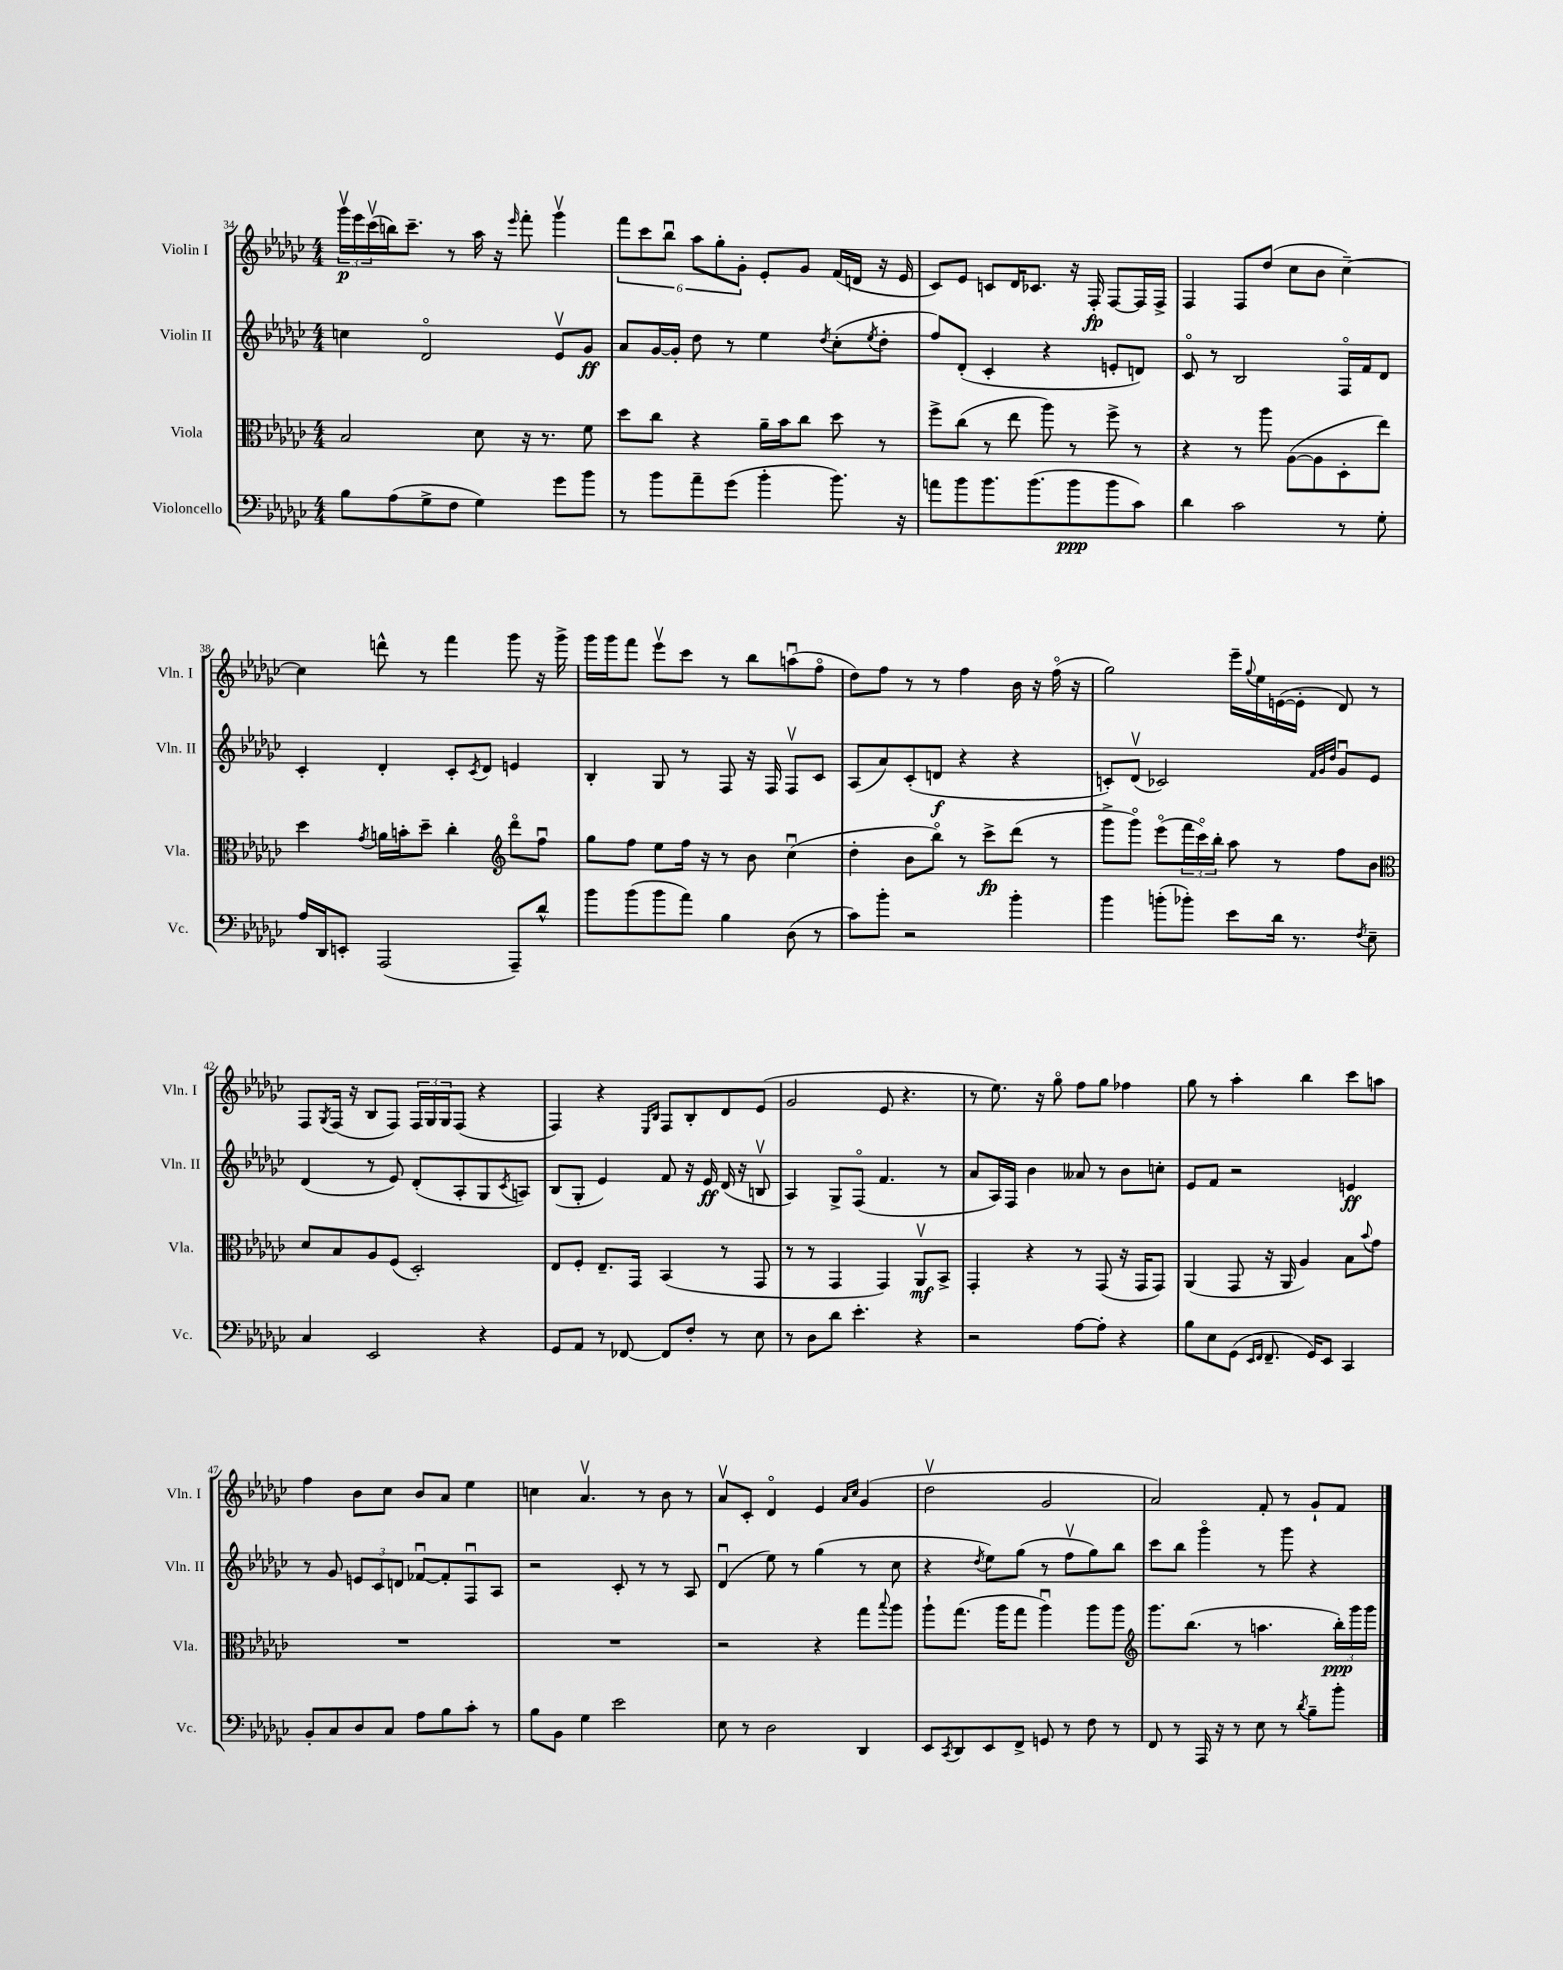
<<
\new StaffGroup <<
\new Staff = "s0" \with { instrumentName = "Violin I" shortInstrumentName = "Vln. I" } {
    \clef treble \key ges \major \numericTimeSignature \time 4/4
    \tuplet 3/2 { ges'''16\upbow\p ees'''16 ces'''16\upbow( } b''16) ces'''8.-- r8 aes''16 r16 \grace { ees'''16 } f'''8-. ges'''4\upbow |
    \tuplet 6/4 { f'''8 ces'''8 bes''8\downbow aes''8 ges''8-. ges'8-. } ees'8-. ges'8 f'16( d'16 r16 ees'16 |
    ces'8) ees'8 c'8 des'16 ces'8. r16 f16-.\fp f8~ f16 f16-> |
    f4 f8 des''8( ces''8 bes'8 ces''4~--) |
    ces''4 d'''8-^ r8 f'''4 ges'''8 r16 ges'''16-> |
    ges'''16 ges'''16 f'''8 ees'''8\upbow ces'''8 r8 bes''8 a''8\downbow( f''8\flageolet |
    des''8) f''8 r8 r8 f''4 bes'16 r16 f''16\flageolet( r16 |
    ges''2) ees'''16-- \appoggiatura { ges''8 } ees''16 e'16~( e'16-. des'8) r8 |
    f8 \acciaccatura { ges8 } f16( r16 bes8 f8) \tuplet 3/2 { f16 ges16 ges16 } f8( r4 |
    f4) r4 \grace { ees16 bes16 } f8 bes8-. des'8 ees'8( |
    ges'2 ees'8 r4. |
    r8 ees''8.) r16 ges''8\flageolet f''8 ges''8 fes''4 |
    ges''8 r8 aes''4-. bes''4 ces'''8 a''8 |
    f''4 bes'8 ces''8 bes'8 aes'8 ees''4 |
    c''4 aes'4.\upbow r8 bes'8 r8 |
    aes'8\upbow ces'8-. des'4\flageolet ees'4 \grace { aes'16 ces''16 } ges'4( |
    des''2\upbow ges'2 |
    aes'2) f'8-. r8 ges'8-! f'8 \bar "|." |
}
\new Staff = "s1" \with { instrumentName = "Violin II" shortInstrumentName = "Vln. II" } {
    \clef treble \key ges \major \numericTimeSignature \time 4/4
    c''4 des'2\flageolet ees'8\upbow ges'8\ff |
    aes'8 ges'16~ ges'16-. des''8 r8 ees''4 \acciaccatura { des''8 } ces''8-.( \acciaccatura { ees''8 } des''8-. |
    f''8) des'8-.( ces'4-. r4 e'8-. d'8) |
    ces'8\flageolet r8 bes2 f16\flageolet f'16 des'8 |
    ces'4-. des'4-. ces'8-. \acciaccatura { ces'8 } des'8 e'4 |
    bes4-. ges8 r8 f8 r16 f16 f8\upbow ces'8 |
    aes8( aes'8) ces'8-.( d'8\f r4 r4 |
    c'8-.) des'8\upbow( ces'2) \grace { f'32 ges'32 des''32 } ges'8\downbow ees'8 |
    des'4( r8 ees'8) des'8-.( aes8-. ges8 \acciaccatura { ces'8 } a8) |
    bes8( ges8-. ees'4) f'8 r16 ees'16\ff des'16( r16 b8\upbow |
    aes4) ges8-> f8\flageolet( f'4. r8 |
    aes'8 aes16) f16 bes'4 aeses'8 r8 bes'8 c''8-. |
    ees'8 f'8 r2 e'4\ff |
    r8 ges'8 \tuplet 3/2 { e'8 ces'8 d'8 } fes'8~\downbow fes'8-. f8\downbow aes8 |
    r2 ces'8-. r8 r8 aes8 |
    des'4\downbow( ees''8) r8 ges''4( r8 ces''8 |
    r4 \acciaccatura { des''8 } ees''8) ges''8( r8 f''8\upbow ges''8) bes''8 |
    ces'''8 bes''8 ges'''4\flageolet r8 ges'''8 r4 \bar "|." |
}
\new Staff = "s2" \with { instrumentName = "Viola" shortInstrumentName = "Vla." } {
    \clef alto \key ges \major \numericTimeSignature \time 4/4
    bes2 des'8 r16 r8. f'8 |
    des''8 ces''8 r4 aes'16-- bes'16 ces''8 des''8 r8 |
    f''8-> ces''8( r8 ees''8 aes''8) r8 f''8-> r8 |
    r4 r8 aes''8 aes8~( aes8 des8-. ees''8) |
    des''4 \acciaccatura { ges'8 } a'16 b'16-. des''8-- ces''4-. \clef treble des'''8\flageolet f''8\downbow |
    ges''8 f''8 ees''8 f''16 r16 r8 bes'8 ces''4\downbow( |
    des''4-. bes'8 bes''8\flageolet) r8 ces'''8->\fp des'''8( r8 |
    ges'''8-> ges'''8\flageolet) ees'''8\flageolet( \tuplet 3/2 { f'''16 ces'''16\flageolet) bes''16-. } aes''8 r8 f''8 bes'8 |
    \clef alto des'8 bes8 aes8 f8( des2-.) |
    ees8 f8-. ees8.-- ges,16 bes,4( r8 ges,8 |
    r8 r8 ges,4 ges,4) aes,8\upbow\mf bes,8-> |
    ges,4-. r4 r8 ges,8( r16 ges,16 ges,8) |
    aes,4( ges,8 r16 aes,16 aes4) bes8 \appoggiatura { bes'8 } ges'8 |
    R1 |
    R1 |
    r2 r4 ges''8 \appoggiatura { bes''8 } aes''8 |
    aes''8-! ges''8.( aes''16 ges''8 aes''4\downbow) aes''8 aes''8 |
    \clef treble ges'''8. bes''8.( r8 a''4. \tuplet 3/2 { bes''16-.\ppp) ges'''16 ges'''16 } \bar "|." |
}
\new Staff = "s3" \with { instrumentName = "Violoncello" shortInstrumentName = "Vc." } {
    \clef bass \key ges \major \numericTimeSignature \time 4/4
    bes8 aes8( ges8-> f8 ges4) ges'8 bes'8 |
    r8 bes'8 aes'8-- ges'8( bes'4-. bes'8.) r16 |
    a'8 bes'8 bes'8. bes'8.( bes'8\ppp bes'8 ces'8) |
    des'4 ces'2 r8 ges8-. |
    aes16 des,16 e,8-. aes,,2( aes,,8--) des'8-^ |
    bes'8 bes'8( bes'8 aes'8) bes4 des8( r8 |
    ces'8) bes'8-. r2 bes'4-. |
    bes'4 b'8-.( bes'8-.) ees'8 des'16 r8. \acciaccatura { f8 } ees8-- |
    ces4 ees,2 r4 |
    ges,8 aes,8 r8 fes,8~ fes,8 f8-. r8 ees8 |
    r8 des8 des'8 ees'4.-. r4 |
    r2 aes8~ aes8-. r4 |
    bes8 ees8 ges,8( \grace { ees,16 f,16 } f,8.-- ges,16) ees,8 ces,4 |
    bes,8-. ces8 des8 ces8 aes8 bes8 ces'8-. r8 |
    bes8 bes,8 ges4 ees'2 |
    ees8 r8 des2 des,4 |
    ees,8 \acciaccatura { ces,8 } des,8 ees,8 f,8-> g,8 r8 f8 r8 |
    f,8 r8 aes,,16 r16 r8 ees8 r8 \acciaccatura { des'8 } bes8-- bes'8-. \bar "|." |
}
>>
>>
\layout { \context { \Score currentBarNumber = #34 } }
